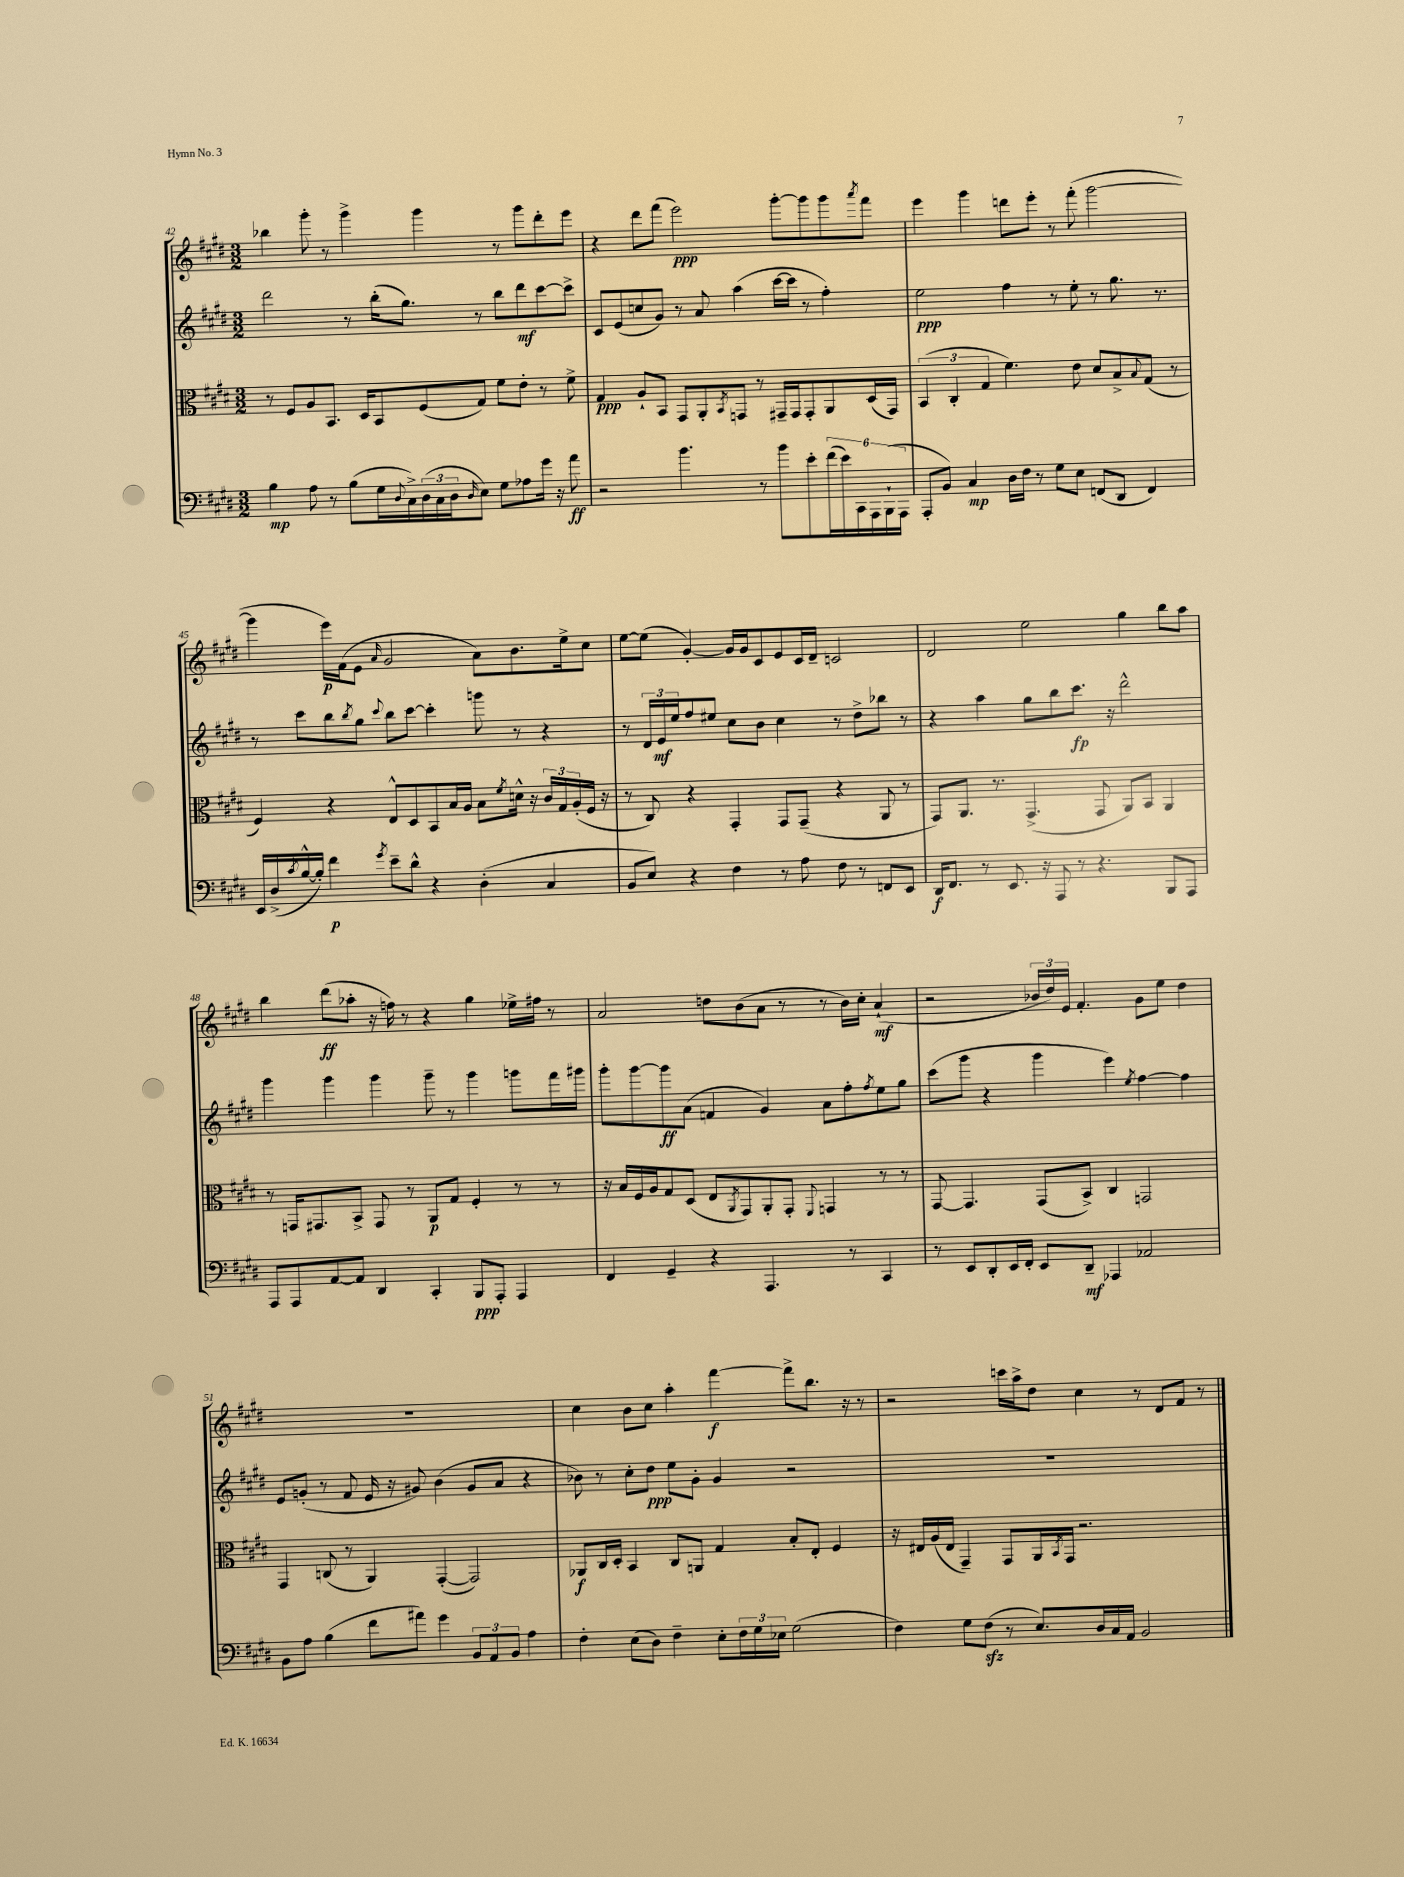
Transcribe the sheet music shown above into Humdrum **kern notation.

**kern	**kern	**kern	**kern
*staff4	*staff3	*staff2	*staff1
*clefF4	*clefC3	*clefG2	*clefG2
*k[f#c#g#d#]	*k[f#c#g#d#]	*k[f#c#g#d#]	*k[f#c#g#d#]
*M3/2	*M3/2	*M3/2	*M3/2
4B\	8r	2ddd#\	4bb-\
.	8F#/L	.	.
8A\	8A/	.	8ggg#'\
8r	8.BB/J	.	8r
(8B\L	.	8r	4ggg#^\
.	16D#/LK	.	.
16G#\L	8BB/	(16bb'\LK	.
8qqD#/	.	.	.
16C#^\)	.	8.gg#\J)	.
(24D#\	(8F#/	.	4ggg#\
24C#\	.	.	.
24D#\J	.	.	.
16qqD#/	.	.	.
8E\J)	8G#/J)	8r	.
8G#\L	8f#\L	8bb\L	8r
8A-\	8e'\J	8ddd#\	8ggg#\L
16g#\Jk	8r	[8ccc#\	8ddd#'\
16r	.	.	.
8a\	8f#^\	8ccc#^\]J	8eee\J
=	=	=	=
2r	4G#/	8c#/L	4r
.	.	(8e/	.
.	8A`/L	8cc/	8ddd#\L
.	8BB/J	8g#/J)	(8fff#\J
4.b\	8GG#/L	8r	2eee\)
.	8AA'/	8a/	.
.	8qBB/	.	.
.	8GG/J	(4aa\	.
8r	8r	.	.
8b\L	16GG#~/LL	[16ccc#\LL	[8ggg#'\L
.	16GG#/J	16ccc#\]JJ	.
8e'\	8GG#'/	8r	8ggg#\]
(24f#\L	8AA/	4ff#'\)	8ggg#\
24e\)	.	.	.
24CC#\	.	.	.
.	.	.	8qaaa/
24AAA\	(16D#/L	.	8fff#\J
(24BBB`\	.	.	.
.	16GG#/JJ)	.	.
24AAA\JJ	.	.	.
=	=	=	=
8AAA'/L	(6BB/	2ee\	4eee\
8BB/J)	.	.	.
.	6C#'/	.	.
4C#/	.	.	4ggg#\
.	6G#/	.	.
16D#\LL	4.f#\)	4ff#\	8ddd\L
16F#\JJ	.	.	.
8r	.	.	8eee'\J
8G#\L	.	8r	8r
8E\J	8e\	8ee'\	(8fff#'\
(8FF/L	8d#/L	8r	[2ggg#\
8DD#/J	8B^/	8.gg#\	.
.	8qqB/	.	.
4FF/)	(8G#/J	.	.
.	.	8.r	.
.	8r	.	.
=	=	=	=
16EE/LL	4F#/)	8r	4ggg#\]
(16D#^/	.	.	.
8qc#/	.	.	.
[16B^^/	.	8ccc#\L	.
16B'/]JJ)	.	.	.
4f#\	4r	8bb\	16eee\LL)
.	.	.	(16f#\J
.	.	8qbb/	.
.	.	8gg#\J	8e\J
8qg#/	.	8qqccc#/	16qqa/
8e~\L	8E^^/L	8bb\L	2g#/
8d#^^\J	8D#/	[8ccc#\J	.
4r	8BB/	4ccc#'\]	.
.	16B/L	.	.
.	16A/JJ	.	.
(4D#'\	8B\L	8ggg\	8a\L)
.	8qf#/	.	.
.	16d^^\Jk	8r	8.b\
.	16r	.	.
4C#/	24c#/LL	4r	.
.	24G#/	.	.
.	.	.	16ee^\k
.	(24A'/	.	.
.	16F#/JJ	.	8cc#\J
.	16r	.	.
=	=	=	=
8BB/L	8r	8r	[8ee\L
8E/J)	8C#/)	24d#/LL	(8ee\]J
.	.	24e/	.
.	.	24ee/J	.
4r	4r	8ff#/	[4g#'/)
.	.	8ee#/J	.
4F#\	4GG#'/	8cc#\L	16g#/]LL
.	.	.	16g#/J
.	.	8b\J	8c#/
8r	8GG#/L	4cc#\	8e/
8A\	(8GG#~/J	.	16c#/L
.	.	.	16d#~/JJ
8F#\	4r	8r	2c/
8r	.	8dd#^\L	.
8FF/L	8AA/	8bb-\J	.
8EE/J	8r	8r	.
=	=	=	=
16DD#/LK	8GG#/L)	4r	2d#/
8.FF#/J	.	.	.
.	8.AA/J	.	.
8r	.	4aa\	.
.	8.r	.	.
8.EE/	.	.	.
.	(4.GG#^/	8gg#\L	2ee\
16r	.	.	.
8AAA/	.	8bb\	.
8r	.	8.ccc#\J	.
4.r	8GG#/	.	.
.	.	16r	.
.	8AA/L)	2ddd#^^\	4gg#\
.	8BB/J	.	.
8BBB/L	4AA/	.	8bb\L
8AAA/J	.	.	8aa\J
=	=	=	=
8AAA/L	8r	4ggg#\	4bb\
8AAA/	16GG/LK	.	.
.	8.GG#/	.	.
[8AA/	.	4ggg#\	(8ddd#\L
8AA/]J	8BB^/J	.	8aa-'\J
4DD#/	8GG#/	4ggg#\	16r
.	.	.	16ff\)
.	8r	.	8r
4CC#'/	8AA/L	8ggg#~\	4r
.	8G#/J	8r	.
8BBB/L	4F#'/	4ggg#\	4gg#\
8AAA'/J	.	.	.
4AAA/	8r	8ggg\L	16ee-^\LL
.	.	.	16ff#\JJ
.	8r	16fff#\L	8r
.	.	16ggg#\JJ	.
=	=	=	=
4FF#/	16r	8ggg#'\L	2a/
.	16B/LL	.	.
.	16F#/	[8ggg#\	.
.	16A/J	.	.
4GG#~/	8G#/	8ggg#\]	.
.	(8D#/J	(8a\J	.
4r	8E/L	4f/	8dd\L
.	8qAA/	.	.
.	8GG#/)	.	(8b\
4.AAA/	8AA'/	4g#/)	8a\J
.	8GG#'/J	.	8r
.	8qqFF#/	.	.
.	4GG/	8a\L	8r
8r	.	8ff#'\	16b\LL)
.	.	.	16cc#'\JJ
.	.	8qff#/	.
4CC#/	8r	8ee\	(4a`/
.	8r	8gg#\J	.
=	=	=	=
8r	[8GG#/	(8ccc#\L	2r
8EE/L	4.GG#/]	8ggg#\J	.
8DD#'/	.	4r	.
16EE/L	.	.	.
16FF#'/JJ	.	.	.
8EE/L	(8GG#/L	4ggg#\	24b-/LL
.	.	.	24dd#/)
.	.	.	24e/JJ
8DD#~/J	8BB^/J)	.	4.f#'/
4AAA-/	4C#/	4eee\)	.
.	.	8qee/	.
2AA-/	2GG/	[4ff#\	8g#\L
.	.	.	8ee\J
.	.	4ff#\]	4dd#\
=	=	=	=
8BB\L	4GG#/	8e/L	1.r
8A\J	.	(8g'/J	.
(4B\	(8C/	8r	.
.	8r	8f#/	.
8f#\L	4AA/)	16e/	.
.	.	16r	.
8a#\J)	.	8g#/)	.
4g#\	([4GG#'/	(4b\	.
12BB/L	2GG#/])	8g#/L	.
12AA/	.	.	.
.	.	8a/J	.
12BB/J	.	.	.
4A\	.	4r	.
=	=	=	=
4F#'\	8AA-/L	8b-\)	4cc#\
.	16C#/L	8r	.
.	16D#'/JJ	.	.
(8E\L	4BB/	8cc#'\L	8b\L
8D#\J)	.	8dd#\J	8cc#\J
4F#~\	8C#/L	8ee\L	4aa'\
.	8AA/J	8g#'\J	.
8E'\L	4G#/	4g#/	[4fff#\
24F#\L	.	.	.
24G#\	.	.	.
24E-\JJ	.	.	.
(2G#\	8B'/L	2r	8fff#^\]L
.	8E'/J	.	8.bb\J
.	4F#/	.	.
.	.	.	16r
.	.	.	8r
=	=	=	=
4F#\)	16r	1.r	2r
.	16E#/LL	.	.
.	(16A/	.	.
.	16E#/JJ	.	.
8G#\L	4GG#~/)	.	.
(8F#\J	.	.	.
8r	8GG#/L	.	16ccc\LL
.	.	.	16aa^\J
8.E/L)	16AA/L	.	8dd#\J
.	8qBB/	.	.
.	16GG#/JJ	.	.
.	2.r	.	4cc#\
16D#/L	.	.	.
16C#/	.	.	.
16AA/JJ	.	.	.
2BB/	.	.	8r
.	.	.	8d#/L
.	.	.	8f#/J
.	.	.	8r
==	==	==	==
*-	*-	*-	*-
